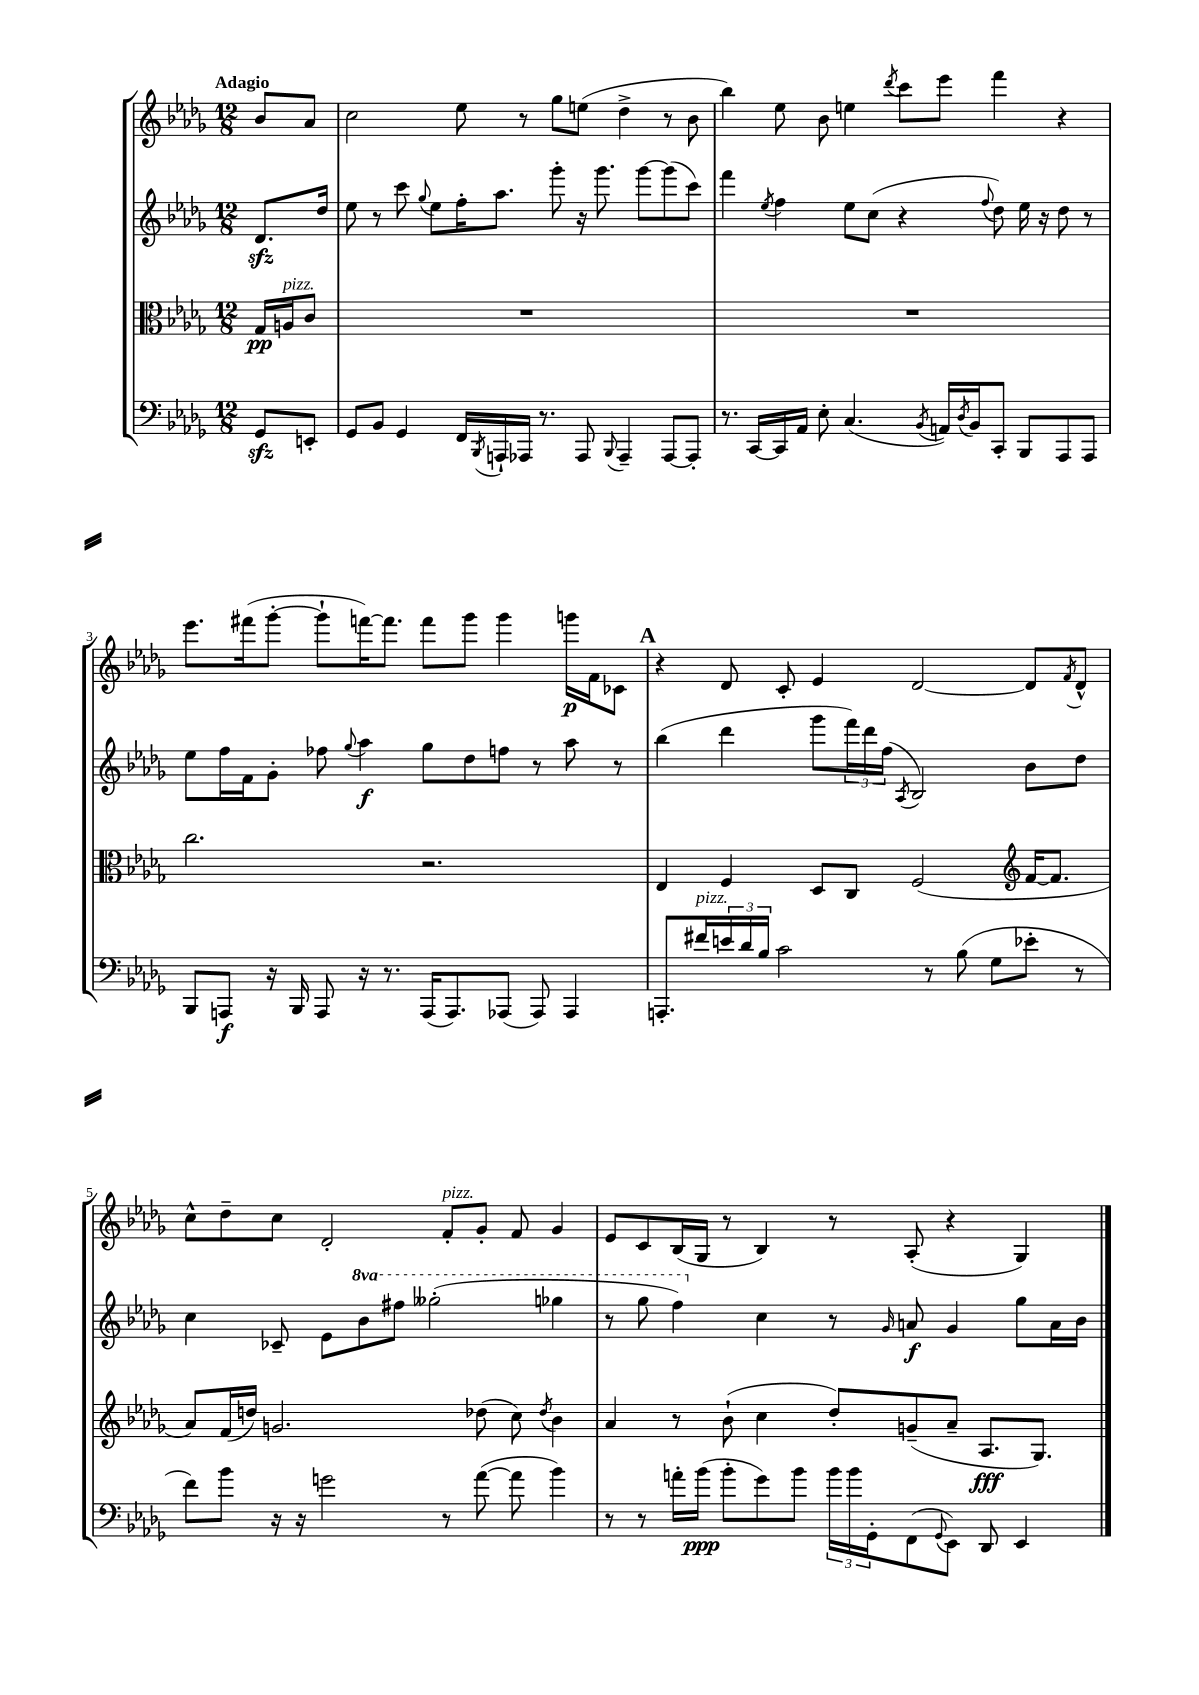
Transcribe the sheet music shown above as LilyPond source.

<<
\new StaffGroup <<
\new Staff = "s0" {
    \clef treble \key des \major \numericTimeSignature \time 12/8 \partial 4 \tempo "Adagio"
    bes'8 aes'8 |
    c''2 ees''8 r8 ges''8 e''8( des''4-> r8 bes'8 |
    bes''4) ees''8 bes'8 e''4 \acciaccatura { des'''8 } c'''8 ees'''8 f'''4 r4 |
    ees'''8. fis'''16( ges'''8~-. ges'''8-! f'''16~) f'''8. f'''8 ges'''8 ges'''4 g'''16\p f'16 ces'8 |
    \mark \markup { \bold "A" } r4 des'8 c'8-. ees'4 des'2~ des'8 \acciaccatura { f'8 } des'8-^ |
    c''8-^ des''8-- c''8 des'2-. f'8-.^\markup { \italic "pizz." } ges'8-. f'8 ges'4 |
    ees'8 c'8 bes16( ges16 r8 bes4) r8 aes8-.( r4 ges4) \bar "|." |
}
\new Staff = "s1" {
    \clef treble \key des \major \numericTimeSignature \time 12/8 \set Staff.ottavationMarkups = #ottavation-simple-ordinals \partial 4
    des'8.\sfz des''16 |
    ees''8 r8 c'''8 \appoggiatura { ges''8 } ees''8 f''16-. aes''8. ges'''8-. r16 ges'''8. ges'''8~ ges'''8( c'''8) |
    f'''4 \acciaccatura { ees''8 } f''4 ees''8 c''8( r4 \appoggiatura { f''8 } des''8) ees''16 r16 des''8 r8 |
    ees''8 f''16 f'16 ges'8-. fes''8 \appoggiatura { ges''8 } aes''4\f ges''8 des''8 f''8 r8 aes''8 r8 |
    \mark \markup { \bold "A" } bes''4( des'''4 ges'''8 \tuplet 3/2 { f'''16) des'''16 f''16( } \acciaccatura { aes8 } bes2) bes'8 des''8 |
    c''4 ces'8-- ees'8 \ottava #1 bes''8 fis'''8 geses'''2-.( ges'''4 |
    r8 ges'''8 f'''4) \ottava #0 c''4 r8 \grace { ges'16 } a'8\f ges'4 ges''8 a'16 bes'16 \bar "|." |
}
\new Staff = "s2" {
    \clef alto \key des \major \numericTimeSignature \time 12/8 \partial 4
    ges16\pp a16^\markup { \italic "pizz." } c'8 |
    R1. |
    R1. |
    c''2. r2. |
    \mark \markup { \bold "A" } ees4 f4 des8 c8 f2( \clef treble f'16~ f'8. |
    aes'8) f'16( d''16) g'2. des''8( c''8) \acciaccatura { des''8 } bes'4 |
    aes'4 r8 bes'8-!( c''4 des''8-.) g'8--( aes'8-- aes8.\fff ges8.) \bar "|." |
}
\new Staff = "s3" {
    \clef bass \key des \major \numericTimeSignature \time 12/8 \partial 4
    ges,8\sfz e,8-. |
    ges,8 bes,8 ges,4 f,16 \acciaccatura { bes,,8 } a,,16-! aes,,16 r8. aes,,8 \appoggiatura { bes,,8 } aes,,4-- aes,,8~ aes,,8-. |
    r8. c,16~ c,16 aes,16 ees8-. c4.( \acciaccatura { bes,8 } a,16) \acciaccatura { des8 } bes,16 c,8-. bes,,8 aes,,8 aes,,8 |
    bes,,8 a,,8\f r16 bes,,16 a,,8 r16 r8. a,,16( a,,8.) aes,,8( aes,,8) aes,,4 |
    \mark \markup { \bold "A" } a,,8.-. fis'16^\markup { \italic "pizz." } \tuplet 3/2 { e'16 des'16 bes16 } c'2 r8 bes8( ges8 ees'8-. r8 |
    f'8) bes'8 r16 r16 g'2 r8 aes'8~( aes'8 bes'4) |
    r8 r8 a'16-. bes'16\ppp( bes'8-. ges'8) bes'8 \tuplet 3/2 { bes'16 bes'16 ges,16-. } f,8( \appoggiatura { ges,8 } ees,8) des,8 ees,4 \bar "|." |
}
>>
>>
